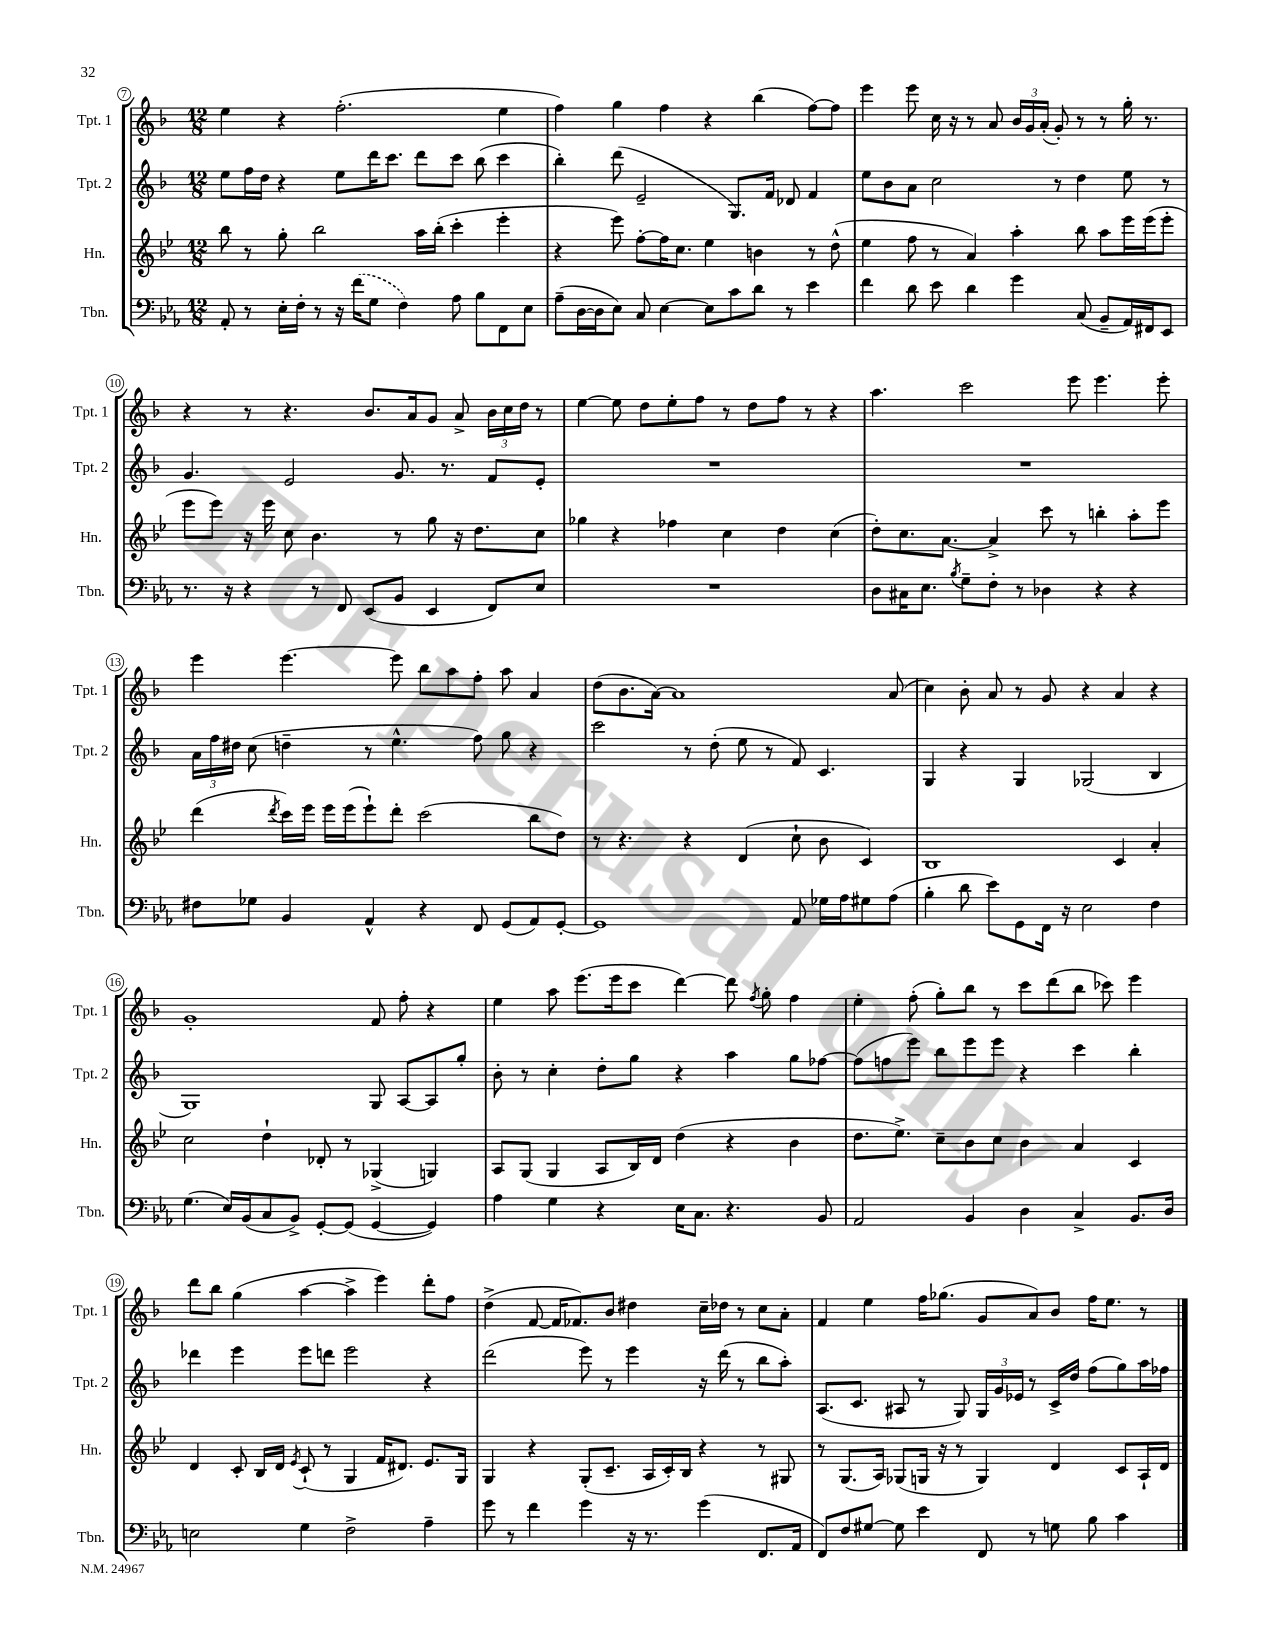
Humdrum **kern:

**kern	**kern	**kern	**kern
*staff4	*staff3	*staff2	*staff1
*clefF4	*clefG2	*clefG2	*clefG2
*k[b-e-a-]	*k[b-e-]	*k[b-]	*k[b-]
*M12/8	*M12/8	*M12/8	*M12/8
8AA-'	8bb-	8ee	4ee
8r	8r	16ff	.
.	.	16dd	.
16E-'	8gg'	4r	4r
16F'	.	.	.
8r	2bb-	.	.
16r	.	8ee	(2.ff'
(16f	.	.	.
8G	.	16ddd	.
.	.	8.ccc	.
4F)	.	.	.
.	16aa	8ddd	.
.	(16bb-'	.	.
8A-	4ccc'	8ccc	.
8B-	.	(8bb-	.
8FF	4eee-'	4ccc	4ee
8E-	.	.	.
=	=	=	=
(8A-~	4r	4bb-')	4ff)
[16D	.	.	.
16D]	.	.	.
8E-)	8eee-)	(8ddd	4gg
8C	[8ff'	2e~	.
[4E-	16ff]	.	4ff
.	8.cc	.	.
8E-]	4ee-	.	4r
8c	.	8.G)	.
8d	4b	.	(4bb-
.	.	16f	.
8r	.	8d-	.
4e-	8r	4f	[8ff)
.	(8dd^^	.	8ff]
=	=	=	=
4f	4ee-	8ee	4eee
.	.	8b-	.
8d	8ff	8a	8eee
8e-	8r	2cc	16cc
.	.	.	16r
4d	4a)	.	8r
.	.	.	8a
4g	4aa'	.	24b-
.	.	.	24g
.	.	.	(24a'
.	.	8r	8g')
(8C	8bb-	4dd	8r
8BB-~	8aa	.	8r
16AA-)	16eee-	8ee	16gg'
16FF#	(16eee-	.	8.r
8EE-	8eee-'	8r	.
=	=	=	=
8.r	8eee-	4.g	4r
.	8eee-)	.	.
16r	.	.	.
4r	16r	.	8r
.	16eee-	.	.
.	8cc	2e	4.r
8r	4.b-	.	.
8FF	.	.	.
(8EE-	.	.	8.b-
8BB-	8r	8.g	.
.	.	.	16a
4EE-	8gg	.	8g
.	.	8.r	.
.	16r	.	8a^
.	8.dd	.	.
8FF)	.	8f	24b-
.	.	.	24cc
.	.	.	24dd
8E-	8cc	8e'	8r
=	=	=	=
1.r	4gg-	1.r	[4ee
.	4r	.	8ee]
.	.	.	8dd
.	4ff-	.	8ee'
.	.	.	8ff
.	4cc	.	8r
.	.	.	8dd
.	4dd	.	8ff
.	.	.	8r
.	(4cc	.	4r
=	=	=	=
8D	8dd')	1.r	4.aa
16C#	8.cc	.	.
8.E-	.	.	.
.	[8.a	.	.
8qB-	.	.	.
8G~	.	.	2ccc
8F'	4a^]	.	.
8r	.	.	.
4D-	8ccc	.	.
.	8r	.	8eee
4r	4bb'	.	4.eee
4r	8aa'	.	.
.	8eee-	.	8eee'
=	=	=	=
8F#	(4ddd	24a	4eee
.	.	24ff	.
.	.	24dd#	.
8G-	.	(8cc	.
.	8qddd	.	.
4BB-	16ccc)	4dd~	[4.eee
.	16eee-	.	.
.	16eee-	.	.
.	(16eee-	.	.
4AA-^^	8eee-`)	8r	.
.	8ddd'	4.ee^^	8eee]
4r	(2ccc	.	8bb-
.	.	.	8aa
8FF	.	8ff)	8ff'
(8GG	.	8gg	8aa
8AA-)	8bb-	4r	4a
[8GG'	8dd)	.	.
=	=	=	=
1GG]	8r	2ccc	(8dd
.	4.r	.	8.b-
.	.	.	[16a)
.	.	.	1a]
.	4r	8r	.
.	.	(8dd'	.
.	(4d	8ee	.
.	.	8r	.
8AA-	8cc`	8f)	.
16G-	8b-	4.c	.
16A-	.	.	.
8G#	4c)	.	.
(8A-	.	.	(8a
=	=	=	=
4B-'	1B-	4G	4cc)
8d	.	4r	8b-'
8e-)	.	.	8a
8GG	.	4G	8r
16FF	.	.	8g
16r	.	.	.
2E-	.	(2G-	4r
.	4c	.	4a
4F	4a'	4B-	4r
=	=	=	=
(4.G	2cc	1G)	1g'
16E-)	.	.	.
(16BB-	.	.	.
8C	4dd`	.	.
8BB-^)	.	.	.
[8GG'	8d-'	.	.
(8GG]	8r	.	.
[4GG	(4G-^	8G	8f
.	.	[8A	8ff'
4GG])	4G)	8A]	4r
.	.	8gg'	.
=	=	=	=
4A-	8A	8b-'	4ee
.	(8G	8r	.
4G	4G	4cc'	8aa
.	.	.	(8.eee
4r	8A	8dd'	.
.	.	.	16eee
.	16B-)	8gg	8ccc
.	16d	.	.
16E-	(4dd	4r	[4ddd)
8.C	.	.	.
4.r	4r	4aa	8ddd]
.	.	.	8qff
.	.	.	8gg'
.	4b-	8gg	4ff
8BB-	.	[8ff-	.
=	=	=	=
2AA-	8.dd	(8ff-]	4ee'
.	.	8ff	.
.	8.ee-^)	.	.
.	.	8eee)	(8ff'
.	8cc~	8bb-	8gg')
4BB-	8b-	8eee	8bb-
.	8cc	8eee	8r
4D	4b-	4r	8ccc
.	.	.	(8ddd
4C^	4a	4ccc	8bb-
.	.	.	8ccc-)
8.BB-	4c	4bb-'	4eee
16D	.	.	.
=	=	=	=
2E	4d	4ddd-	8ddd
.	.	.	8bb-
.	8c'	4eee	(4gg
.	16B-	.	.
.	16d	.	.
.	8qe-	.	.
4G	(8c`	8eee	[4aa
.	8r	8ddd	.
2F^	4G	2eee	4aa^]
.	16f	.	4eee)
.	8.d#)	.	.
4A-~	8.e-	4r	8ddd'
.	.	.	8ff
.	16G	.	.
=	=	=	=
8g	4G	(2ddd	(4dd^
8r	.	.	.
4f	4r	.	[8f
.	.	.	16f]
.	.	.	8.f-)
4g	(8G'	8eee)	.
.	8.c~	8r	8b-
16r	.	4eee	4dd#
8.r	16A	.	.
.	16c')	.	.
.	16B-	.	.
(4g	4r	16r	16cc~
.	.	(16ddd	16dd-
.	.	8r	8r
8.FF	8r	8bb-	8cc
.	8G#	8aa')	8a'
16AA-	.	.	.
=	=	=	=
8FF)	8r	(8.A	4f
8F	(8.G	.	.
.	.	8.c	.
[8G#	.	.	4ee
.	16A)	.	.
8G#]	(8G-	8A#	.
4e-	16G	8r	16ff
.	16r	.	(8.gg-
.	8r	8G)	.
8FF	4G)	24G	8g
.	.	24g	.
.	.	24e-	.
8r	.	8r	8a)
8G	4d	16c^	8b-
.	.	16dd	.
8B-	.	(8ff	16ff
.	.	.	8.ee
4c	8c	8gg)	.
.	16A`	16aa	8r
.	16d	16ff-	.
==	==	==	==
*-	*-	*-	*-
